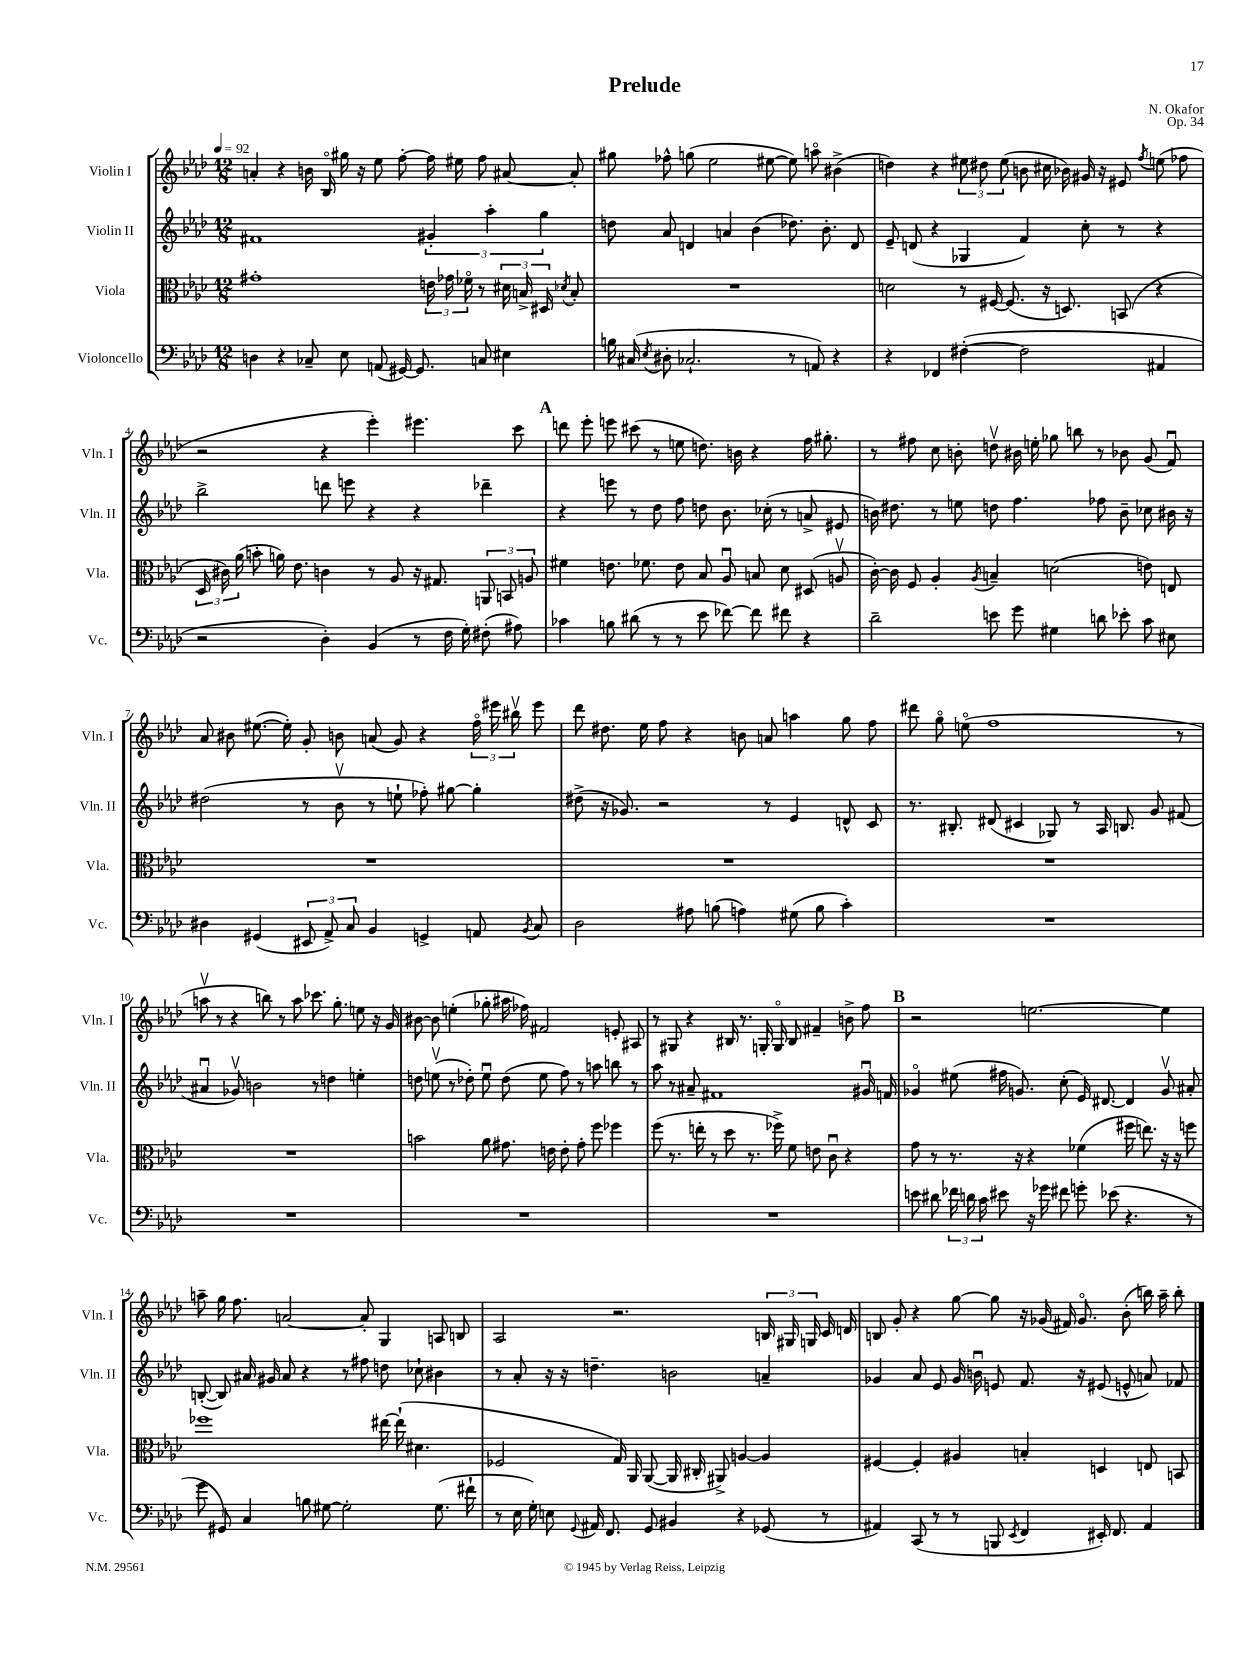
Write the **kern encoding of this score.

**kern	**kern	**kern	**kern
*staff4	*staff3	*staff2	*staff1
*clefF4	*clefC3	*clefG2	*clefG2
*k[b-e-a-d-]	*k[b-e-a-d-]	*k[b-e-a-d-]	*k[b-e-a-d-]
*M12/8	*M12/8	*M12/8	*M12/8
*MM92	*MM92	*MM92	*MM92
4D\	1g#'	1f#	4a'/
4r	.	.	4r
8C-~/	.	.	16b\
.	.	.	16B-o/
8E-\	.	.	16gg#\
.	.	.	16r
(8AA/	.	.	8ee-\
[16GG#/)	.	.	[8ff'\
8.GG#/]	.	.	.
.	24e\	6g#'/	16ff\]
.	24g-\	.	.
.	.	.	16ee#\
.	24f-o\	.	.
8C/	8r	.	8ff\
.	.	6aa-'\	.
4E#\	24d#\	.	[8a#/
.	24B^/	.	.
.	24D#/	6gg\	.
.	8qd-/	.	.
.	8B'/	.	8a#'/]
=	=	=	=
16B\	1.r	8dd\	8gg#\
(16C#/	.	.	.
8qE-/	.	.	.
8D#'\	.	8a-/	8ff-^^\
2.C-`/	.	4d/	(8gg\
.	.	.	2ee-\
.	.	4a/	.
.	.	(4b-\	.
.	.	.	[8ee#\
8r	.	8.dd-\)	8ee#\])
8AA/)	.	.	8aao\
.	.	8.b-'\	.
4r	.	.	(4b#^\
.	.	8d/	.
=	=	=	=
4r	2d\	8e-~/	4dd\)
.	.	(8d/	.
4FF-/	.	4r	4r
([4F#'\	8r	4G-/	12ee#\
.	.	.	12dd#\
.	[16F#/	.	.
.	.	.	(12ee#\
.	(8.F#/]	.	.
2F#\]	.	4f/)	8b\
.	16r	.	16cc#\
.	8.D/)	.	16b-\)
.	.	8cc'\	16g#/
.	.	.	16r
.	(8BB/	8r	8e#/
.	.	.	8qff/
4AA#/	4r	4r	(8ee\
.	.	.	8ff-\
=	=	=	=
2r	24D-/	2bb-^\	2r
.	24c#\)	.	.
.	(24a-\	.	.
.	8b'\	.	.
.	16a\)	.	.
.	8.e-\	.	.
4D-'\)	4c\	8ddd\	4r
.	.	8eee\	.
(4BB-/	8r	4r	4eee-'\)
.	8A-/	.	.
8r	16r	4r	4.eee#\
.	8.G#/	.	.
16F\	.	.	.
16G'\)	.	.	.
(8F#'\	12AA/	4ddd-~\	.
.	12BB/	.	.
8A#\)	.	.	8ccc\
.	12A/	.	.
=	=	=	=
4c-\	4f#\	4r	8ddd\
.	.	.	8eee-'\
8B\	8.e\	8eee\	8eee\
(8d#\	.	8r	(8ccc#\
.	8.f-\	.	.
8r	.	8dd-\	8r
8r	8e\	8ff\	8ee\
8e-\	8B-/	8dd\	8.dd\)
[8f-\)	8A-u/	8.b-\	.
.	.	.	16b\
8f-\]	8B/	.	4r
.	.	(16cc-'\	.
8f#\	8d-\	8r	.
4r	(8D#/	8a^/	16ff\
.	.	.	8.gg#'\
.	8Av/	8e#/	.
=	=	=	=
2d-~\	[16c'\)	16b\)	8r
.	16c\]	8.dd#\	.
.	8F/	.	8ff#\
.	4A-'/	8r	8cc\
.	.	8ee\	8b'\
.	8qA-/	.	.
8e\	4B~/	8dd\	8ddv\
8g\	.	4.ff\	16b#\
.	.	.	16ee'\
4G#\	(2d\	.	8gg-\
.	.	.	8bb\
8d\	.	8ff-\	8r
8e-'\	.	8b~\	8b-\
8c\	8e\)	8cc-\	(8g/
8E#\	8E/	16b#\	8fu/)
.	.	16r	.
=	=	=	=
4D#\	1.r	(2dd#\	8a-/
.	.	.	8b#\
(4GG#/	.	.	([8.ee#\
.	.	.	16ee#'\])
12EE#/	.	8r	8g'/
12AA-^/)	.	.	.
.	.	8b-v\	8b\
12C/	.	.	.
4BB-/	.	8r	(8a/
.	.	8ee`\	8g/)
4GG^/	.	8ff-'\)	4r
.	.	[8gg#\	.
8AA/	.	4gg#'\]	24ffo\
.	.	.	24eee#\
.	.	.	24bb#v\
8qBB-/	.	.	.
8C/	.	.	8eee#\
=	=	=	=
2D-\	1.r	(8dd#^\	8ddd-\
.	.	16r	8.dd#\
.	.	8.g-/)	.
.	.	.	16ee-\
.	.	2r	8ff\
8A#\	.	.	4r
(8B\	.	.	.
4A\)	.	.	8b\
.	.	8r	8a/
(8G#\	.	4e-/	4aa\
8B\	.	.	.
4c'\)	.	8d^^/	8gg\
.	.	8c/	8ff\
=	=	=	=
1.r	1.r	8.r	8ddd#\
.	.	.	8ggo\
.	.	8.B#'/	.
.	.	.	(8eeo\
.	.	(8d#/	1ff
.	.	4c#/	.
.	.	8G-/)	.
.	.	8r	.
.	.	16A-/	.
.	.	8.B/	.
.	.	8g/	.
.	.	(8f#/	8r
=	=	=	=
1.r	1.r	4a#u/	8aav\
.	.	.	8r
.	.	8g-v/)	4r
.	.	2b\	.
.	.	.	8bb\)
.	.	.	8r
.	.	.	8aa\
.	.	8r	8.ccc-\
.	.	4dd\	.
.	.	.	8.gg'\
.	.	4ee'\	8ee\
.	.	.	16r
.	.	.	16g/
=	=	=	=
1.r	2b\	8dd\	[8b#\
.	.	(8eev\	8b#\]
.	.	8r	(4ee'\
.	.	8dd-'\)	.
.	8a-\	8eeu\	8gg-'\
.	8.g#\	(8dd-\	16aa#\
.	.	.	16ff-\)
.	.	8ee\	2f#/
.	16e\	.	.
.	8e'\	8ff\)	.
.	8g#'\	8r	.
.	8ff\	8aa\	.
.	4ff-\	8bb\	8e'/
.	.	8r	8A#/
=	=	=	=
1.r	(8ff\	8aa-\	8r
.	8.r	8r	8G#/
.	.	8a#~/	4r
.	16ee'\	.	.
.	8r	1f#	.
.	8dd-\	.	16B#/
.	.	.	8.r
.	8.r	.	.
.	.	.	16G'/
.	16ff-^\)	.	16Go/
.	8f\	.	8B#/
.	8e\	.	4f#~/
.	8cu\	.	.
.	4r	.	8b^\
.	.	16g#u/	8ff\
.	.	16f/	.
=	=	=	=
8e\	8g\	4g-o/	2r
8d#\	8r	.	.
24f-\	8.r	(8ee#\	.
24d\	.	.	.
24c\	.	.	.
8e#\	.	16ff#\	.
.	16r	8.g/)	.
16r	4r	.	[2.ee\
16g-\	.	.	.
8f#\	.	(8cc'\	.
8g'\	(4f-\	16e-/)	.
.	.	[8.d#/	.
(8e-\	.	.	.
4.r	16ff#\	4d#/]	.
.	8.ee\)	.	.
.	16r	8gv/	4ee\]
.	16r	.	.
8r	8ff\	8a#'/	.
=	=	=	=
8g\	1ff-	([8B'/	8aa~\
8GG#/)	.	8B/])	16gg\
.	.	.	8.ff\
4C/	.	16a#/	.
.	.	16g#/	.
.	.	8a#/	[2a/
8B\	.	4r	.
[8G#\	.	.	.
2G#'\]	.	8r	.
.	.	8ff#\	8a'/]
.	[16ee#\	8dd\	4G/
.	(16ee#`\]	.	.
.	4.d#\	8cc-`\	.
(8.G#\	.	4b#\	8A/
.	.	.	8B/
16f#`\	.	.	.
=	=	=	=
8r	2F-/	8r	2A-/
16E-\	.	8a-'/	.
16G'\)	.	.	.
8E\	.	16r	.
.	.	16r	.
8qqGG/	.	.	.
16AA#/	.	4.dd~\	.
8.FF/	.	.	.
.	16G/)	.	2.r
.	16AA-/	.	.
8GG/	([8AA-/	.	.
4BB#/	16AA-/]	2b\	.
.	16C#'/	.	.
.	8AA#^/)	.	.
4r	[4A/	.	.
(8GG-/	4A/]	4a~/	24B/
.	.	.	24G#/
.	.	.	24G/
8r	.	.	16c/
.	.	.	16d/
=	=	=	=
4AA#/)	[4F#/	4g-/	8B/
.	.	.	8g'/
(8CC/	4F#'/]	8a-/	4r
8r	.	8e-/	.
8r	4A#/	16g-/	[8gg\
.	.	16bu\	.
8BBB/	.	8e/	8gg\]
8qEE-/	.	.	.
4FF/	4B'/	8.f/	16r
.	.	.	(16g-/
.	.	.	16f#/)
.	.	16r	8.g-o/
16EE#'/)	4D/	(8e#/	.
8.FF/	.	.	.
.	.	8e^^/	(8b-'\
4AA#/	8E/	8a/)	16bb\)
.	.	.	16aa-~\
.	8BB/	8f-/	8bb'\
==	==	==	==
*-	*-	*-	*-
